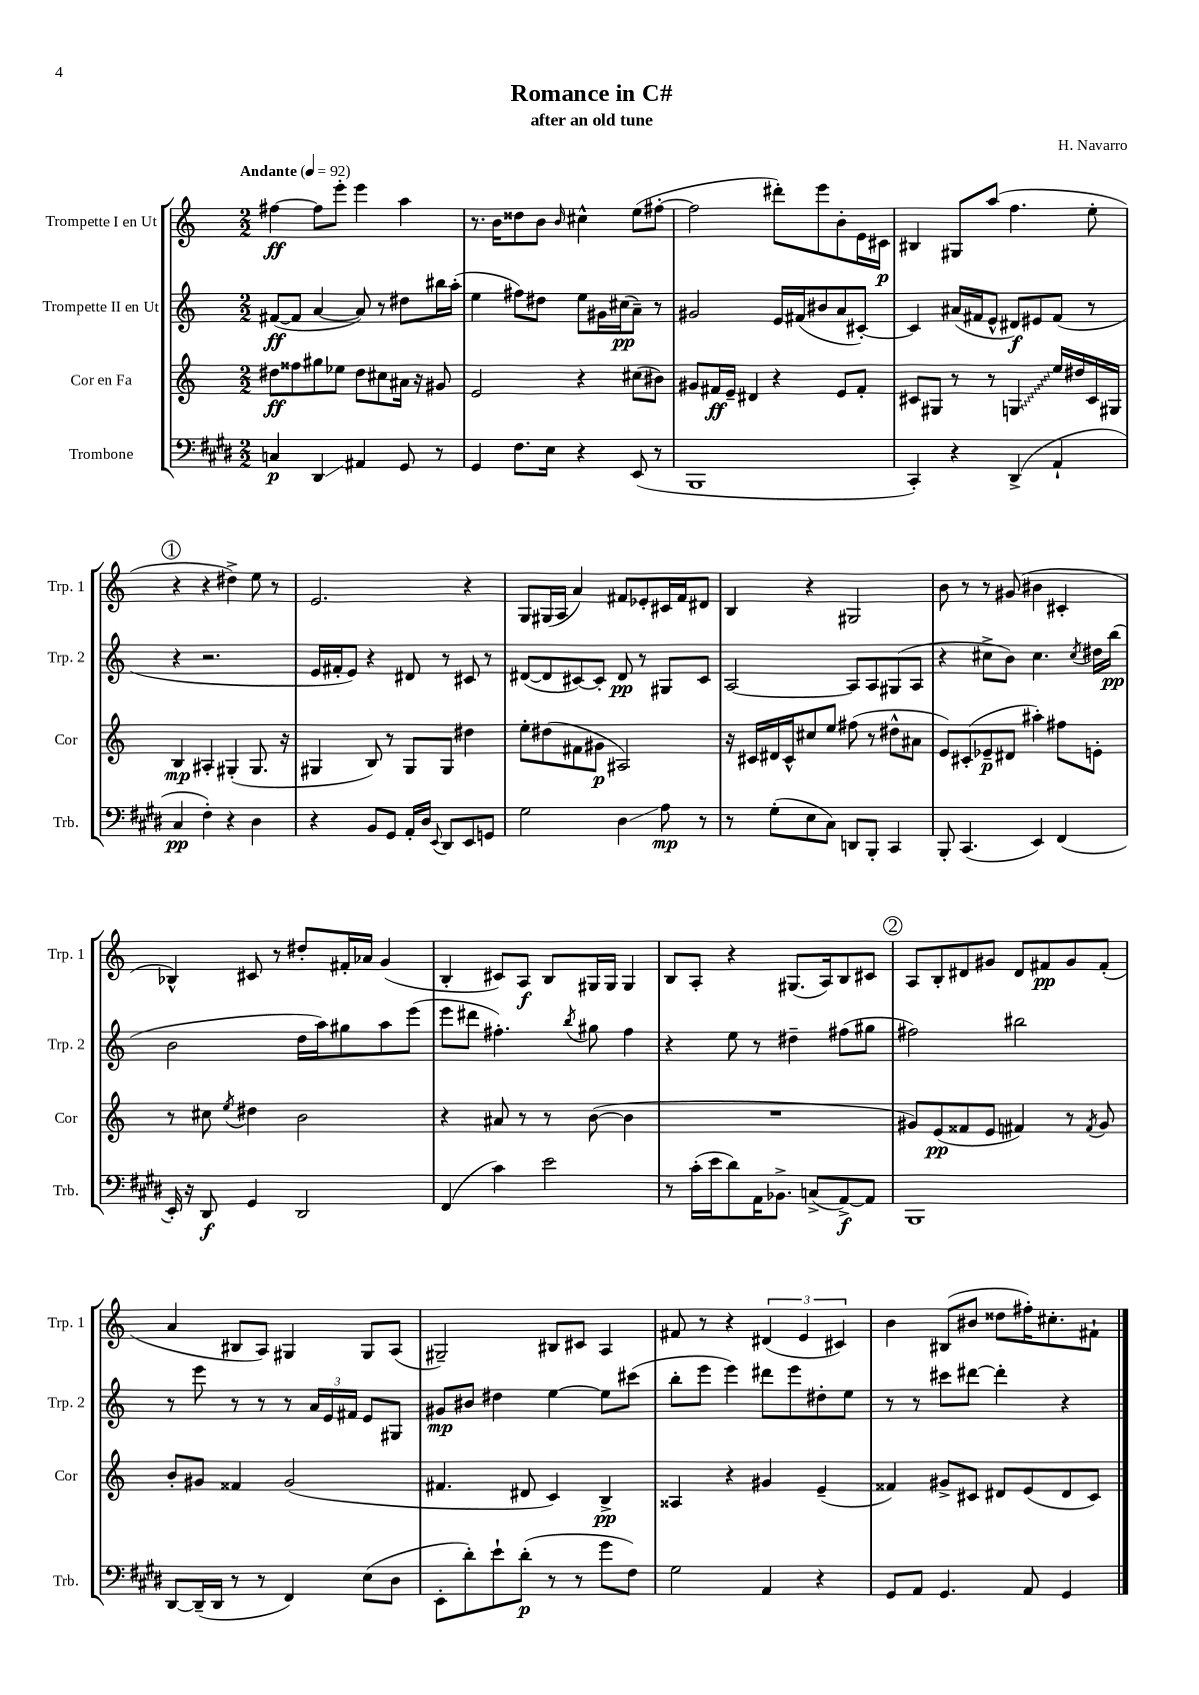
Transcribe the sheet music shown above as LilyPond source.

\header { title = "Romance in C#" composer = "H. Navarro" subtitle = "after an old tune" }
<<
\new StaffGroup <<
\new Staff = "s0" \with { instrumentName = "Trompette I en Ut" shortInstrumentName = "Trp. 1" } {
    \clef treble \key c \major \numericTimeSignature \time 2/2 \tempo "Andante" 4 = 92
    \autoBeamOff fis''4~\ff fis''8[ e'''8]-. e'''4 a''4 |
    r8. b'16[ disis''8 b'8] \grace { b'16 } cis''4-^ e''8[( fis''8]~-. |
    fis''2 dis'''8[-.) e'''8 b'8-. e'16 cis'16]\p |
    bis4 gis8[ a''8]( f''4. e''8-. |
    \mark \markup { \circle "1" } r4 r4 dis''4->) e''8 r8 |
    e'2. r4 |
    g8[ gis16( a16] a'4) fis'8[ ees'8-. cis'16 fis'16 dis'8] |
    b4 r4 gis2 |
    b'8 r8 r8 gis'8( bis'4 cis'4-. |
    bes4-^) cis'8 r8 dis''8[-. fis'16-. aes'16] g'4( |
    b4-. cis'8[) a8]\f b8[ gis16 gis16] gis4 |
    b8[ a8]-. r4 gis8.[( a16) b8 cis'8] |
    \mark \markup { \circle "2" } a8[ b8-. dis'8 gis'8] dis'8[ fis'8\pp gis'8 fis'8]-.( |
    a'4 bis8[ a8]) gis4 gis8[ a8]( |
    gis2--) bis8[ cis'8] a4 |
    fis'8 r8 r4 \tuplet 3/2 { dis'4( e'4 cis'4) } |
    b'4 bis8[( bis'8] disis''8[ fis''16-.) cis''8.-. fis'8]-! \bar "|." |
}
\new Staff = "s1" \with { instrumentName = "Trompette II en Ut" shortInstrumentName = "Trp. 2" } {
    \clef treble \key c \major \numericTimeSignature \time 2/2
    \autoBeamOff fis'8[~\ff( fis'8] a'4~ a'8) r8 dis''8[ bis''16 a''16]-.( |
    e''4 fis''8[) dis''8] e''8[ gis'16 cis''16\pp( a'8]--) r8 |
    gis'2 e'16[ fis'16( bis'8 a'8 cis'8]~-.) |
    cis'4 ais'16[( fis'16 e'8]-^ dis'8[\f) eis'8 fis'8]( r8 |
    \mark \markup { \circle "1" } r4 r2. |
    e'16[ fis'16-. e'8]) r4 dis'8 r8 cis'8 r8 |
    dis'8[~( dis'8 cis'8~) cis'8]-. dis'8\pp r8 gis8[ cis'8] |
    a2~ a8[ a8 gis8( a8] |
    r4 cis''8[-> b'8]) cis''4. \acciaccatura { cis''8 } dis''16[ b''16]\pp( |
    b'2 d''16[ a''16) gis''8 a''8 e'''8]( |
    e'''8[ dis'''8] fis''4.-.) \acciaccatura { b''8 } gis''8 fis''4 |
    r4 e''8 r8 dis''4-- fis''8[( gis''8] |
    \mark \markup { \circle "2" } fis''2) bis''2 |
    r8 e'''8 r8 r8 r8 \tuplet 3/2 { a'16[ e'16 fis'16] } e'8[ gis8] |
    gis'8[\mp bis'8] dis''4 e''4~ e''8[ cis'''8]( |
    b''8[-. e'''8] e'''4) dis'''8[ e'''8 dis''8-. e''8] |
    r8 r8 cis'''8[ dis'''8]~ dis'''4-. r4 \bar "|." |
}
\new Staff = "s2" \with { instrumentName = "Cor en Fa" shortInstrumentName = "Cor" } {
    \clef treble \key c \major \numericTimeSignature \time 2/2
    \autoBeamOff dis''8[\ff fisis''8 gis''8 ees''8] dis''8[ cis''8 ais'16] r16 gis'8 |
    e'2 r4 cis''8[( bis'8]) |
    gis'8[ fis'16\ff e'16]-- dis'4 r4 e'8[ fis'8]-. |
    cis'8[ gis8] r8 r8 \once \override Glissando.style = #'zigzag g4\glissando e''16[ dis''16 cis'16 gis16] |
    \mark \markup { \circle "1" } b4\mp ais4-. gis4-.( gis8. r16 |
    gis4 b8) r8 gis8[ gis8] dis''4 |
    e''8[-. dis''8( fis'8 gis'8]\p ais2) |
    r16 cis'16[ dis'16 cis'16-^ cis''8 e''8] fis''8( r8 dis''8[-^ ais'8] |
    e'8[) cis'8-.( ees'8--\p dis'8] ais''4-.) fis''8[ e'8]-. |
    r8 cis''8 \acciaccatura { e''8 } dis''4 b'2 |
    r4 ais'8 r8 r8 b'8~( b'4 |
    R1 |
    \mark \markup { \circle "2" } gis'8[) e'8\pp( fisis'8 e'8] fis'4) r8 \acciaccatura { fis'8 } gis'8 |
    b'8[-. gis'8] fisis'4 gis'2( |
    fis'4. dis'8 c'4) b4->\pp |
    aisis4 r4 gis'4 e'4--( |
    fisis'4) gis'8[-> cis'8] dis'8[ e'8( dis'8 cis'8]) \bar "|." |
}
\new Staff = "s3" \with { instrumentName = "Trombone" shortInstrumentName = "Trb." } {
    \clef bass \key e \major \numericTimeSignature \time 2/2
    \autoBeamOff c4\p dis,4\glissando ais,4 gis,8 r8 |
    gis,4 fis8.[ e16] r4 e,8( r8 |
    b,,1 |
    cis,4-.) r4 dis,4->( a,4-! |
    \mark \markup { \circle "1" } cis4\pp fis4-.) r4 dis4 |
    r4 b,8[ gis,8] a,16[-. dis16] \appoggiatura { e,8 } dis,8[ e,8 g,8] |
    gis2 dis4\glissando a8\mp r8 |
    r8 gis8[-.( e8 cis8]) d,8[ b,,8]-. cis,4 |
    b,,8-. cis,4.( e,4) fis,4( |
    e,16-.) r16 dis,8\f gis,4 dis,2 |
    fis,4( cis'4) e'2 |
    r8 cis'16[-.( e'16 dis'8) a,16 bes,8.]-> c8[->( a,8~->\f) a,8] |
    \mark \markup { \circle "2" } b,,1 |
    dis,8[~ dis,16--( dis,16] r8 r8 fis,4) e8[( dis8] |
    e,8[-. dis'8-.) e'8-! dis'8]-.\p( r8 r8 gis'8[ fis8]) |
    gis2 a,4 r4 |
    gis,8[ a,8] gis,4. a,8 gis,4 \bar "|." |
}
>>
>>
\layout { \context { \Score \remove "Bar_number_engraver" } }
